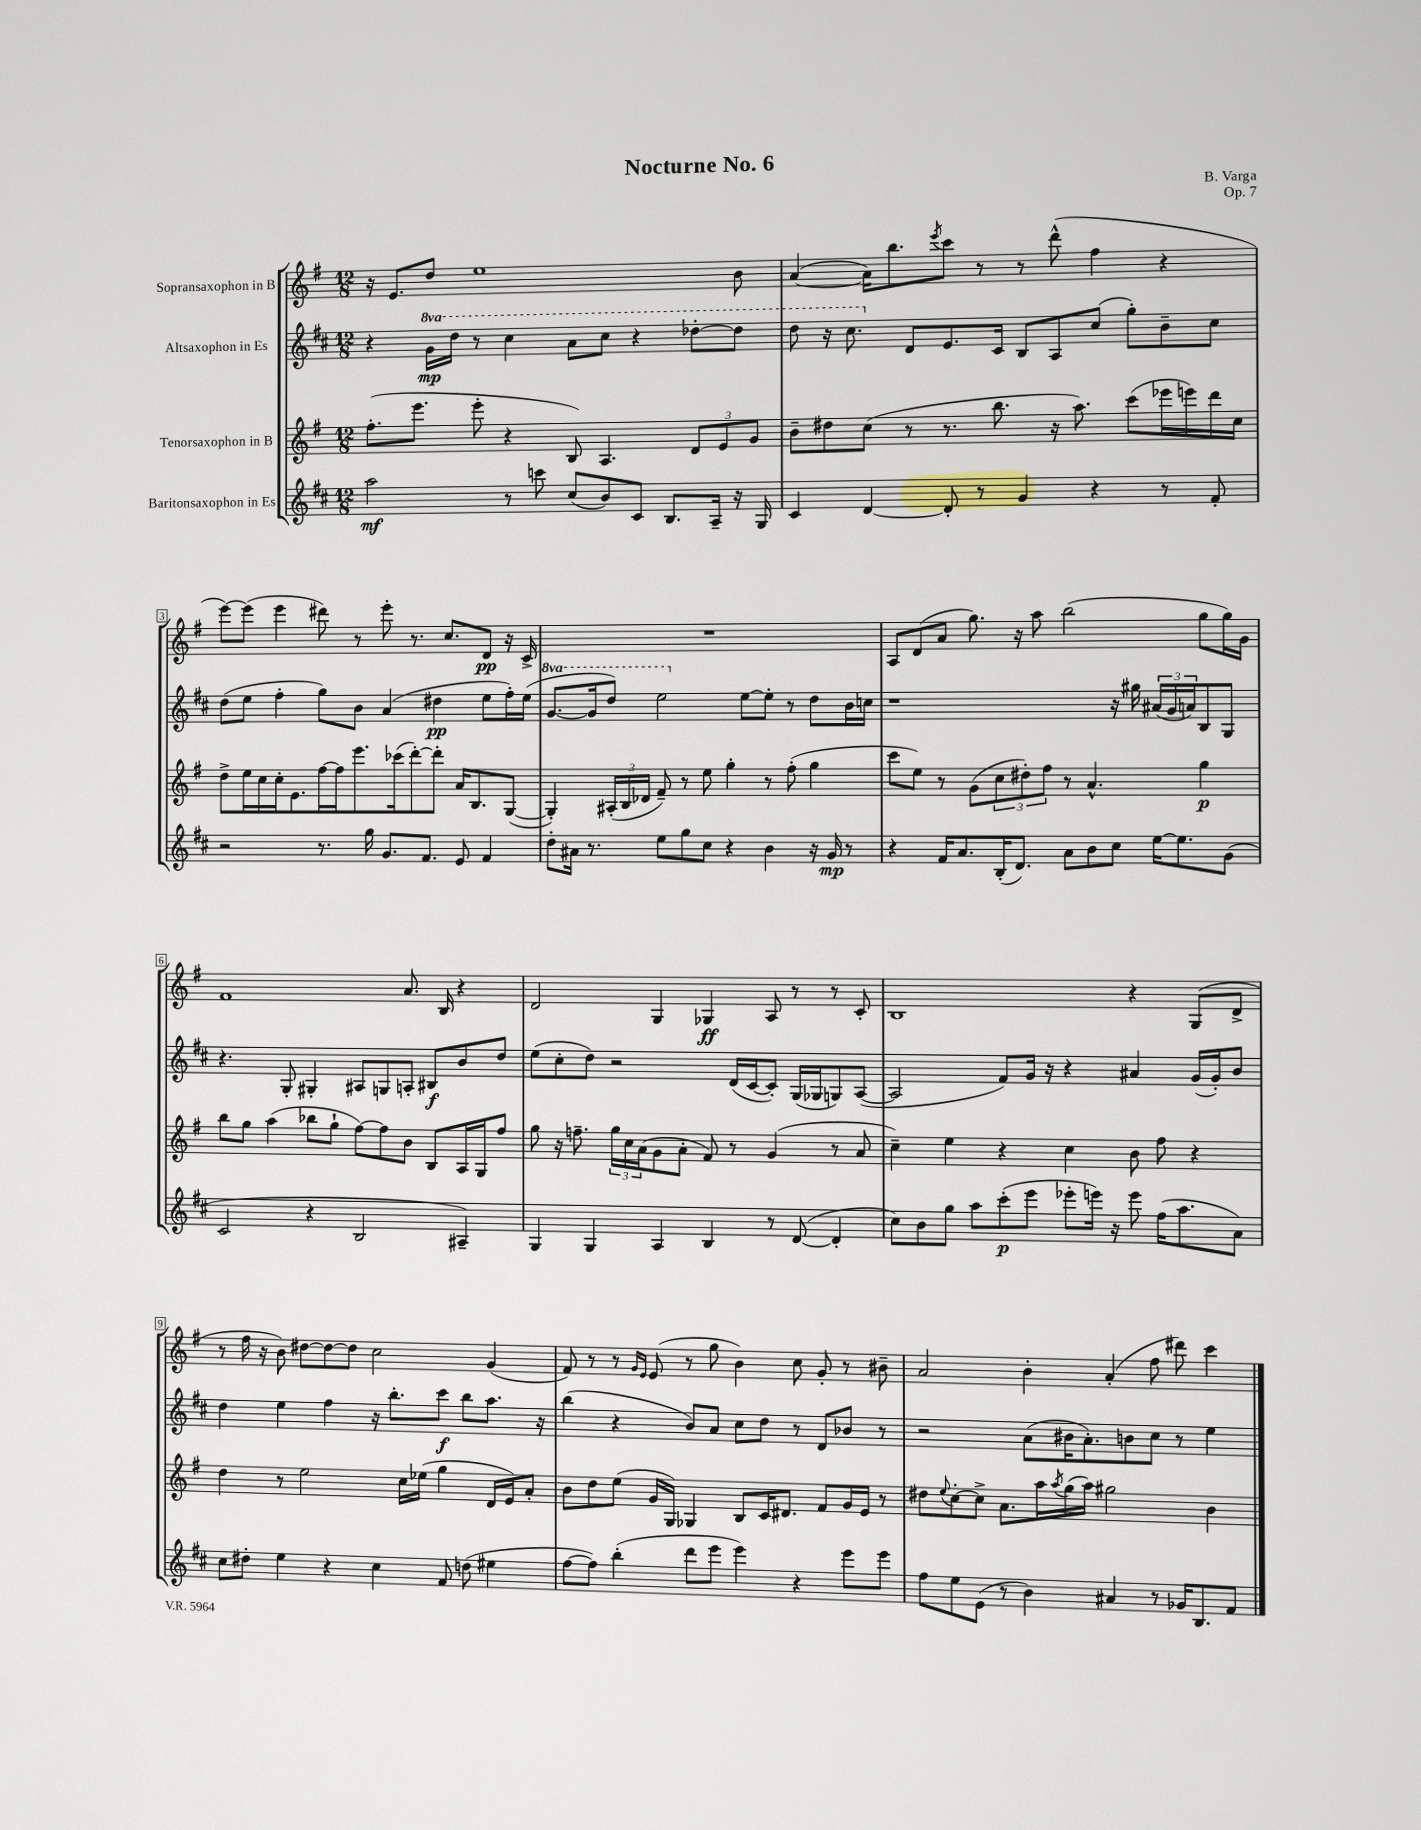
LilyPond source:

\header { title = "Nocturne No. 6" composer = "B. Varga" opus = "Op. 7" }
<<
\new StaffGroup <<
\new Staff = "s0" \with { instrumentName = "Sopransaxophon in B" } {
    \clef treble \key g \major \numericTimeSignature \time 12/8
    r16 e'8. d''8 e''1 b'8 |
    a'4~( a'16) b''8. \acciaccatura { e'''8 } c'''8 r8 r8 d'''8-^( fis''4 r4 |
    e'''8~) e'''8( e'''4 dis'''8) r8 e'''8-. r8. c''8. d'8\pp r16 c'16-> |
    R1. |
    a8 d'8( a'8 g''8.) r16 a''8 b''2( g''8 g''16) g'16 |
    fis'1 a'8. b16 r4 |
    d'2 g4 ges4\ff a8 r8 r8 c'8-. |
    b1 r4 g8( d'8-> |
    r8 fis''16 r16 b'8) dis''8~ dis''8~ dis''8 c''2 g'4( |
    fis'8) r8 r8 \grace { g'16 e'16 } e'8( r8 g''8 b'4) c''8 g'8-. r8 bis'8-- |
    a'2 b'4-. a'4-.( fis''8 dis'''8) c'''4 \bar "|." |
}
\new Staff = "s1" \with { instrumentName = "Altsaxophon in Es" } {
    \clef treble \key d \major \numericTimeSignature \time 12/8 \set Staff.ottavationMarkups = #ottavation-simple-ordinals
    r4 \ottava #1 g''16\mp d'''16 r8 cis'''4 a''8 cis'''8 r4 des'''8~-. des'''8 |
    d'''8 r16 cis'''8. \ottava #0 d'8 e'8. cis'16 b8 a8 cis''8( g''8-.) b'8-- cis''8 |
    d''8( e''8 fis''4-. g''8) b'8 a'4( dis''4\pp e''8 fis''16-.) e''16( |
    \ottava #1 g''8.~ g''16 d'''8) e'''2 \ottava #0 e''8~ e''8-. r8 d''8 b'16 c''16 |
    r1 r16 gis''16 \tuplet 3/2 { ais'16( g'16 a'16) } b8 g8 |
    r4. g8-. gis4-. ais8 g8 a8-. bis8\f b'8 d''8 |
    e''8( cis''8-. d''8) r2 d'16( cis'16~ cis'8-.) g16( ges16 g8) a8~( |
    a2 fis'8) g'16 r16 r4 ais'4 g'16( g'16-.) b'8 |
    d''4 e''4 fis''4 r16 b''8.-. cis'''8\f b''8 a''8. r16 |
    b''4( r4 b'8) a'8 cis''8 d''8 r8 d'8 bes'8 r8 |
    r2 a'8( bis'16 a'8.-.) b'8 cis''8 r8 e''4 \bar "|." |
}
\new Staff = "s2" \with { instrumentName = "Tenorsaxophon in B" } {
    \clef treble \key g \major \numericTimeSignature \time 12/8
    fis''8.-.( e'''8. e'''8-. r4 b8) a4. \tuplet 3/2 { d'8 e'8 g'8 } |
    b'8-- dis''8 c''8( r8 r8. b''8. r16 a''8.) c'''8( ees'''16 e'''16) d'''16 c''16 |
    d''8-> e''16 c''16 c''16-. e'8. fis''16~ fis''16 e'''8. ces'''16( d'''8~-.) d'''8-. a'16 b8. g8~( |
    g4-.) \tuplet 3/2 { ais16-.( b16 des'16 } fis'8--) r8 e''8 g''4-. r8 fis''8-.( g''4 |
    c'''8 e''8) r8 g'8( \tuplet 3/2 { c''8 dis''8-.) fis''8 } r8 a'4.-^ g''4\p |
    b''8 g''8 a''4( bes''8 g''8-! fis''8~) fis''8 b'8 b8 a16 g16 fis''8 |
    g''8 r16 f''8.-- \tuplet 3/2 { g''16 c''16 a'16( } g'8 a'8-. fis'8) r8 g'4( r8 a'8 |
    c''4--) e''4 r4 c''4 b'8 fis''8 r4 |
    d''4 r8 e''2 c''16 ees''16( g''4 d'16 e'16) a'8-. |
    b'8 d''8 e''8( g'16 g16) ges4 b8 c'16 dis'8. fis'8 g'16 e'16 r8 |
    dis''8 \appoggiatura { e''8 } c''8~-. c''8-> a'8. a''16 \acciaccatura { a''8 } g''16( a''16) gis''2 b'4 \bar "|." |
}
\new Staff = "s3" \with { instrumentName = "Baritonsaxophon in Es" } {
    \clef treble \key d \major \numericTimeSignature \time 12/8
    a''2\mf r8 c'''8 cis''8( b'8) cis'8 b8. a16-- r16 g16 |
    cis'4 d'4~ d'8-. r8 g'4 r4 r8 fis'8-. |
    r2 r8. g''16 g'8. fis'8. e'8 fis'4 |
    d''8-. ais'16 r8. e''8 g''8 cis''8 r4 b'4 r16 g'16\mp r8 |
    r4 fis'16 a'8. b16-.( d'8.) a'8 b'8 cis''8 e''16~ e''8. g'8( |
    cis'2 r4 b2 ais4--) |
    g4 g4 a4 b4 r8 d'8~( d'4-. |
    cis''8) b'8 g''8 a''8 cis'''8-.\p( e'''8 ees'''8-. e'''16) r16 e'''8 fis''16( a''8. a'8) |
    cis''8 dis''8-. e''4 r4 cis''4 fis'8 d''8( eis''4 |
    fis''8~ fis''8) b''4-.( d'''8 e'''8 e'''4) r4 e'''8 e'''8 |
    fis''8 e''8 e'8( r8 b'4) ais'4 r8 ges'16 b8. fis'8 \bar "|." |
}
>>
>>
\layout { \context { \Score \override BarNumber.stencil = #(make-stencil-boxer 0.1 0.3 ly:text-interface::print) } }
